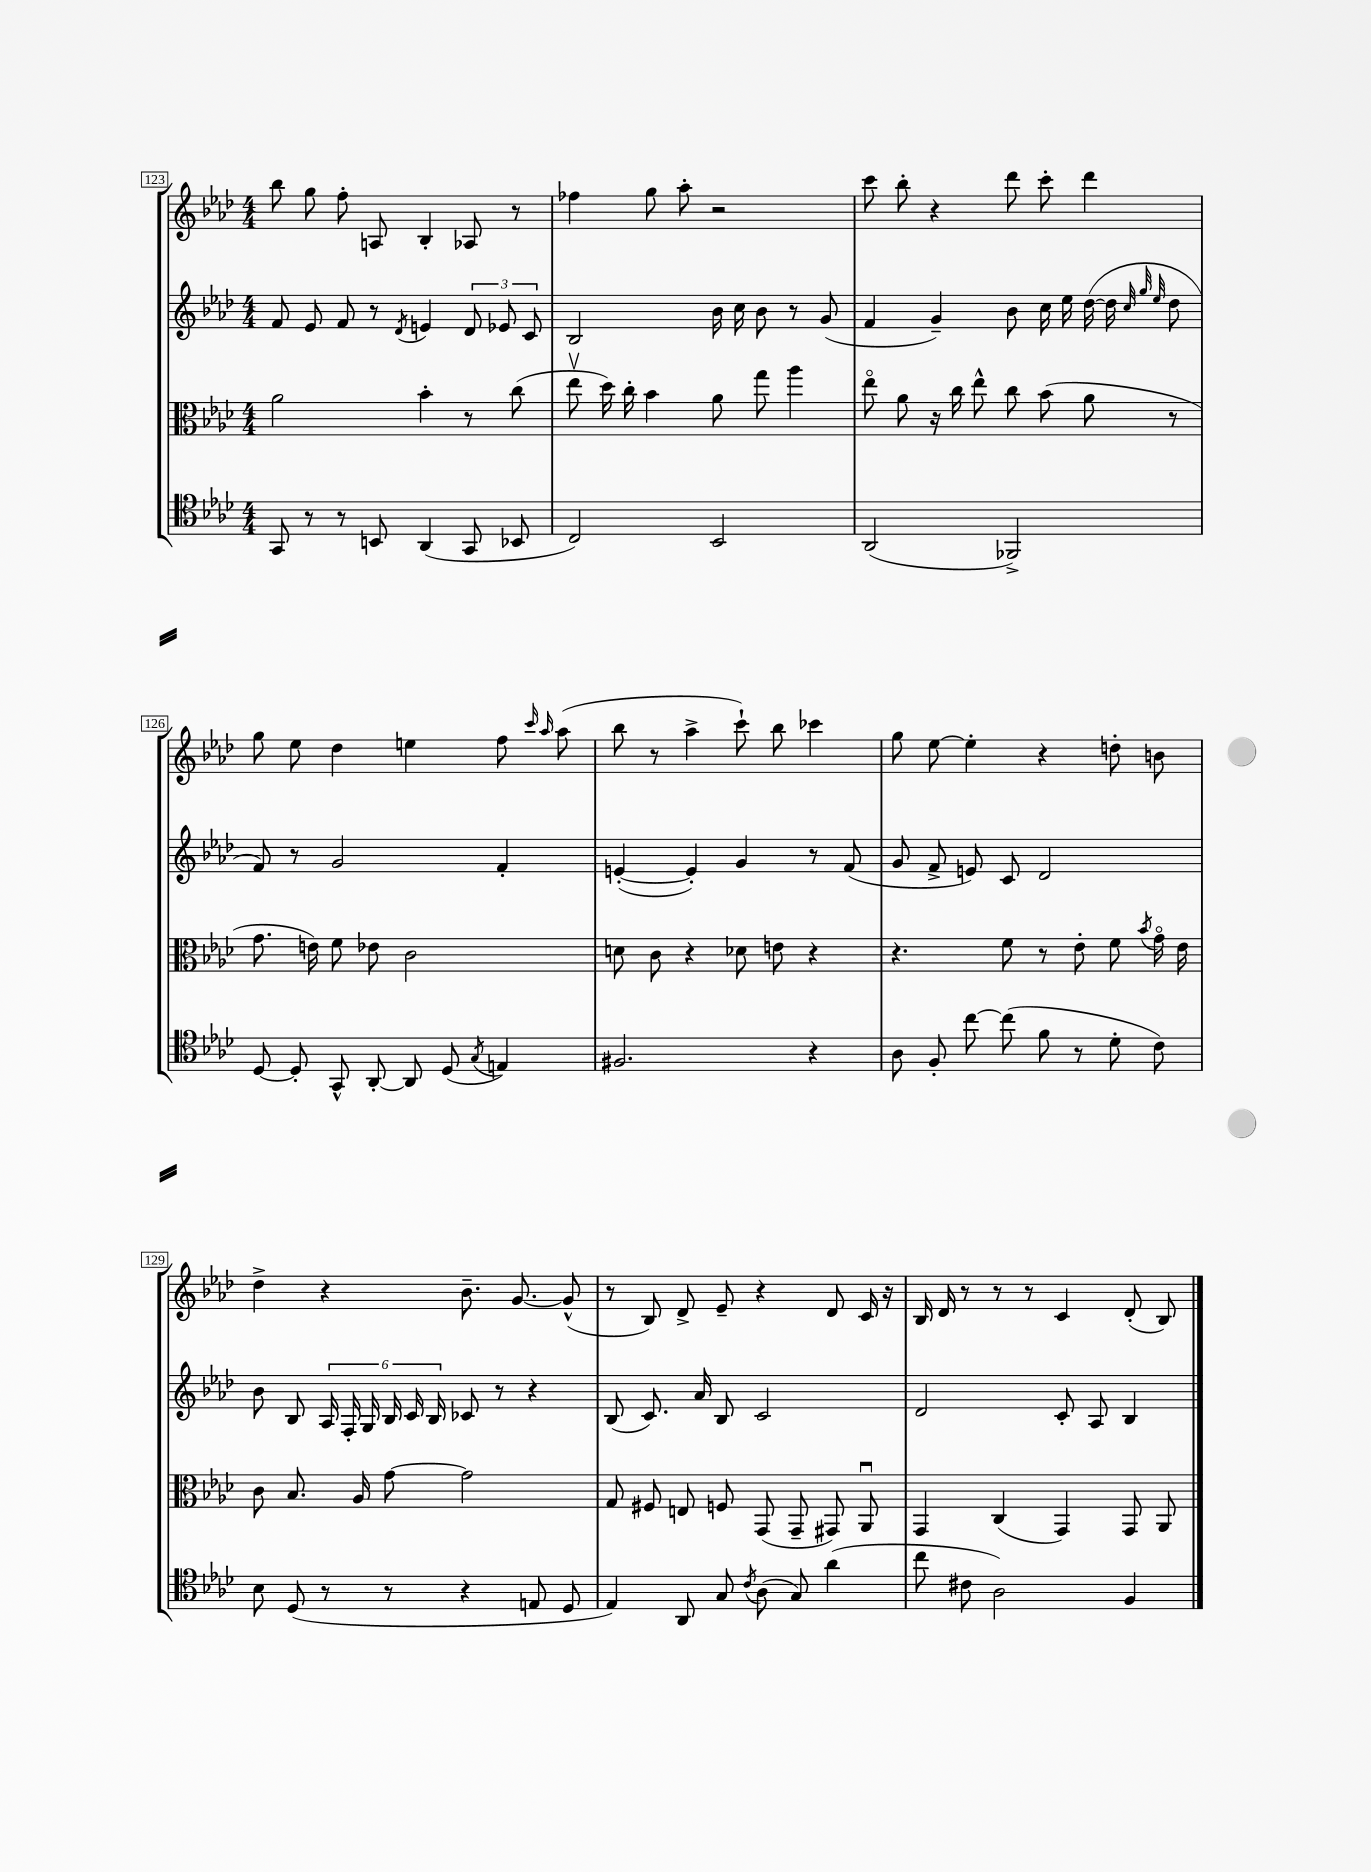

**kern	**kern	**kern	**kern
*staff4	*staff3	*staff2	*staff1
*clefC4	*clefC3	*clefG2	*clefG2
*k[b-e-a-d-]	*k[b-e-a-d-]	*k[b-e-a-d-]	*k[b-e-a-d-]
*M4/4	*M4/4	*M4/4	*M4/4
8GG/	2a-\	8f/	8bb-\
8r	.	8e-/	8gg\
8r	.	8f/	8ff'\
8BB/	.	8r	8A/
.	.	8qd-/	.
(4AA-/	4b-'\	4e/	4B-'/
8GG/	8r	12d-/	8A-/
.	.	12e-/	.
8BB-/	(8cc\	.	8r
.	.	12c/	.
=	=	=	=
2C/)	8ee-v\	2B-/	4ff-\
.	16dd-\)	.	.
.	16cc'\	.	.
.	4b-\	.	8gg\
.	.	.	8aa-'\
2BB-/	8a-\	16b-\	2r
.	.	16cc\	.
.	8gg\	8b-\	.
.	4aa-\	8r	.
.	.	(8g/	.
=	=	=	=
(2AA-/	8ee-o\	4f/	8ccc\
.	8a-\	.	8bb-'\
.	16r	4g~/)	4r
.	16cc\	.	.
.	8ee-^^\	.	.
2FF-^/)	8cc\	8b-\	8ddd-\
.	(8b-\	16cc\	8ccc'\
.	.	16ee-\	.
.	8a-\	([16dd-\	4ddd-\
.	.	16dd-\]	.
.	.	32qqcc/	.
.	.	32qqgg/	.
.	.	32qqee-/	.
.	8r	8dd-\	.
=	=	=	=
[8D-/	8.g\	8f/)	8gg\
8D-'/]	.	8r	8ee-\
.	16e\)	.	.
8GG^^/	8f\	2g/	4dd-\
[8AA-'/	8e-\	.	.
8AA-/]	2c\	.	4ee\
(8D-/	.	.	.
8qG/	.	.	.
4E/)	.	4f'/	8ff\
.	.	.	16qqccc/
.	.	.	16qqaa-/
.	.	.	(8aa-\
=	=	=	=
2.F#/	8d\	([4e'/	8bb-\
.	8c\	.	8r
.	4r	4e'/])	4aa-^\
.	8d-\	4g/	8ccc`\)
.	8e\	.	8bb-\
4r	4r	8r	4ccc-\
.	.	(8f/	.
=	=	=	=
8A-\	4.r	8g/	8gg\
8F'/	.	8f^/	[8ee-\
[8cc\	.	8e/)	4ee-'\]
(8cc\]	8f\	8c/	.
8f\	8r	2d-/	4r
8r	8e-'\	.	.
8d-'\	8f\	.	8dd'\
.	8qb-/	.	.
8c\)	16go\	.	8b\
.	16e-\	.	.
=	=	=	=
8B-\	8c\	8b-\	4dd-^\
(8D-/	8.B-/	8B-/	.
8r	.	24A-/	4r
.	.	24F'/	.
.	16A-/	.	.
.	.	24G/	.
8r	[8g\	24B-/	.
.	.	24c/	.
.	.	24B-/	.
4r	2g\]	8c-/	8.b-~\
.	.	8r	.
.	.	.	[8.g/
8E/	.	4r	.
8D-/	.	.	(8g^^/]
=	=	=	=
4E-/)	8G/	(8B-/	8r
.	8F#/	8.c/)	8B-/)
8AA-/	8E/	.	8d-^/
.	.	16a-/	.
8G/	8F/	8B-/	8e-~/
8qc/	.	.	.
(8A-\	(8GG/	2c/	4r
8G/)	8GG~/	.	.
(4a-\	8GG#/)	.	8d-/
.	8AA-u/	.	16c/
.	.	.	16r
=	=	=	=
8cc\	4GG/	2d-/	16B-/
.	.	.	16d-/
8c#\	.	.	8r
2A-\)	(4C/	.	8r
.	.	.	8r
.	4GG/)	8c'/	4c/
.	.	8A-/	.
4F/	8GG/	4B-/	(8d-'/
.	8AA-/	.	8B-/)
==	==	==	==
*-	*-	*-	*-
